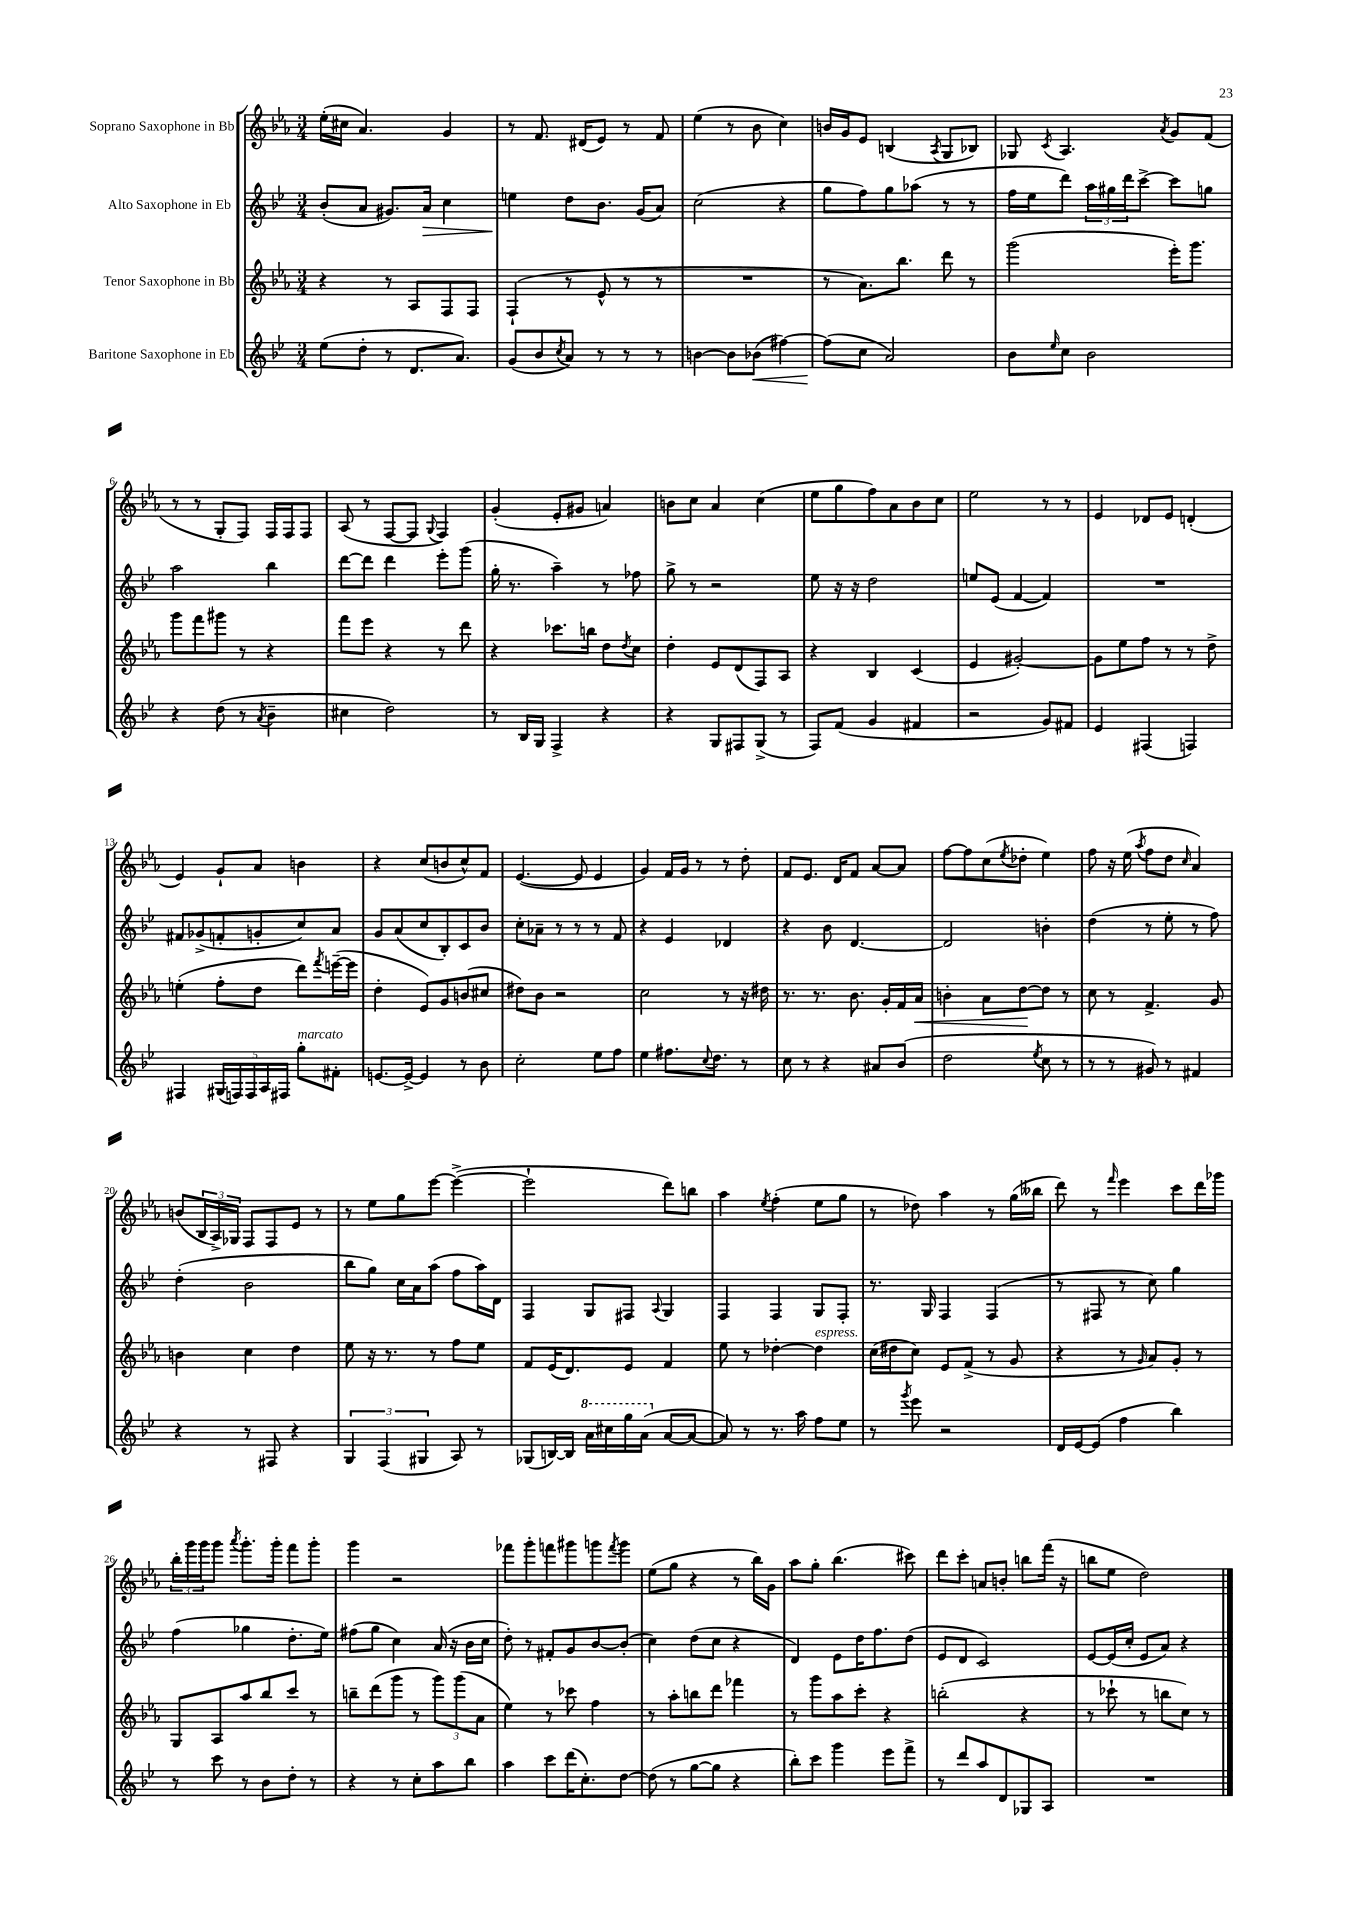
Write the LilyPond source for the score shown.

<<
\new StaffGroup <<
\new Staff = "s0" \with { instrumentName = "Soprano Saxophone in Bb" } {
    \clef treble \key ees \major \numericTimeSignature \time 3/4
    ees''16-.( cis''16 aes'4.) g'4 |
    r8 f'8. dis'16( ees'8) r8 f'8 |
    ees''4( r8 bes'8 c''4) |
    b'16 g'16 ees'8 b4( \acciaccatura { aes8 } g8 bes8) |
    ges8 \acciaccatura { c'8 } aes4. \acciaccatura { aes'8 } g'8 f'8( |
    r8 r8 g8-. f8) f16 f16 f8 |
    aes8( r8 f8~ f8 \appoggiatura { g8 } f4) |
    g'4-.( ees'8-. gis'8 a'4) |
    b'8 c''8 aes'4 c''4( |
    ees''8 g''8 f''8) aes'8 bes'8 c''8 |
    ees''2 r8 r8 |
    ees'4 des'8 ees'8 d'4-.( |
    ees'4) g'8-! aes'8 b'4 |
    r4 c''8( b'8 c''8-^) f'8 |
    ees'4.~( ees'8 ees'4 |
    g'4) f'16 g'16 r8 r8 d''8-. |
    f'8 ees'8. d'16 f'8 aes'8~ aes'8 |
    f''8~ f''8 c''8( \acciaccatura { ees''8 } des''8-. ees''4) |
    f''8 r16 ees''16( \acciaccatura { aes''8 } f''8 d''8 \grace { c''16 } aes'4) |
    b'8( \tuplet 3/2 { bes16 aes16->) ges16 } f8 f8 ees'8 r8 |
    r8 ees''8 g''8 ees'''8~ ees'''4~->( |
    ees'''2-! d'''8) b''8 |
    aes''4 \acciaccatura { ees''8 } f''4-.( ees''8 g''8 |
    r8 des''8) aes''4 r8 g''16( beses''16 |
    d'''8) r8 \grace { f'''16 } ees'''4 c'''8 d'''16 ges'''16 |
    \tuplet 3/2 { bes''16-. g'''16 g'''16 } g'''8 \acciaccatura { aes'''8 } g'''8.-. g'''16-. f'''8 g'''8-. |
    g'''4 r2 |
    fes'''8 g'''8-. f'''8 gis'''8 g'''8 \acciaccatura { f'''8 } g'''8 |
    ees''8( g''8 r4 r8 bes''16) g'16 |
    aes''8 g''8-. bes''4.( cis'''8) |
    d'''8 c'''8-. a'8 b'8-. b''8 f'''16( r16 |
    b''8 ees''8 d''2) \bar "|." |
}
\new Staff = "s1" \with { instrumentName = "Alto Saxophone in Eb" } {
    \clef treble \key bes \major \numericTimeSignature \time 3/4
    bes'8-.( a'8 gis'8.) a'16\> c''4 |
    e''4\! d''8 bes'8. g'16( a'8) |
    c''2( r4 |
    g''8 f''8) g''8 aes''8( r8 r8 |
    f''16 ees''16 d'''8) \tuplet 3/2 { a''16 gis''16 d'''16 } c'''8~-> c'''8 g''8 |
    a''2 bes''4 |
    d'''8~ d'''8 d'''4 ees'''8-. g'''8( |
    g''16-. r8. a''4--) r8 fes''8 |
    g''8-> r8 r2 |
    ees''8 r16 r16 d''2 |
    e''8 ees'8( f'4~ f'4) |
    R2. |
    fis'8 ges'8->( f'8-. g'8-. c''8) a'8 |
    g'8 a'8( c''8 bes8-.) c'8 bes'8 |
    c''8-. aes'8-- r8 r8 r8 f'8 |
    r4 ees'4 des'4 |
    r4 bes'8 d'4.~ |
    d'2 b'4-. |
    d''4( r8 ees''8-. r8 f''8) |
    d''4-.( bes'2 |
    bes''8 g''8) c''16 a'16 a''8( f''8 a''16) d'16 |
    f4 g8 fis8 \appoggiatura { a8 } g4 |
    f4 f4 g8 f8-. |
    r8. g16 f4 f4( |
    r8 fis8 r8 c''8) g''4 |
    f''4( ges''4 d''8.-. ees''16) |
    fis''8( g''8 c''4) a'16( r16 bes'16 c''16 |
    d''8-.) r8 fis'8-. g'8 bes'8~ bes'8-.( |
    c''4) d''8( c''8 r4 |
    d'4) ees'8 d''16 f''8. d''8( |
    ees'8 d'8 c'2) |
    ees'8~ ees'16( c''16-. ees'8 a'8) r4 \bar "|." |
}
\new Staff = "s2" \with { instrumentName = "Tenor Saxophone in Bb" } {
    \clef treble \key ees \major \numericTimeSignature \time 3/4
    r4 r8 aes8 f8 f8 |
    f4-!( r8 ees'8-^ r8 r8 |
    R2. |
    r8 aes'8.) bes''8. d'''8 r8 |
    g'''2( ees'''16-.) g'''8. |
    g'''8 f'''8 gis'''8 r8 r4 |
    f'''8 ees'''8 r4 r8 d'''8 |
    r4 ces'''8. b''16 d''8 \acciaccatura { d''8 } c''8 |
    d''4-. ees'8 d'8( f8) aes8 |
    r4 bes4 c'4( |
    ees'4 gis'2~-.) |
    gis'8 ees''8 f''8 r8 r8 d''8-> |
    e''4-.( f''8-. d''8 d'''8) \acciaccatura { f'''8 } e'''16~--( e'''16 |
    d''4-. ees'8) g'8 b'8( cis''8 |
    dis''8) bes'8 r2 |
    c''2 r8 r16 dis''16 |
    r8. r8. bes'8. g'16-. f'16 aes'16\< |
    b'4-. aes'8 d''8~\! d''8 r8 |
    c''8 r8 f'4.-> g'8 |
    b'4 c''4 d''4 |
    ees''8 r16 r8. r8 f''8 ees''8 |
    f'8 ees'16( d'8.) ees'8 f'4 |
    ees''8 r8 des''4~-. des''4^\markup { \italic "espress." } |
    c''16( dis''16 c''8) ees'8 f'8->( r8 g'8 |
    r4 r8 \grace { g'16 } aes'8) g'8-. r8 |
    g8 aes8 aes''8 bes''8 c'''8 r8 |
    b''8-- d'''8( g'''8 r8 \tuplet 3/2 { g'''8) g'''8( aes'8 } |
    ees''4) r8 ces'''8 f''4 |
    r8 aes''8-. b''8 d'''8 fes'''4 |
    r8 g'''8 aes''8 c'''8-. r4 |
    b''2-.( r4 |
    r8 ces'''8-! r8 b''8 c''8) r8 \bar "|." |
}
\new Staff = "s3" \with { instrumentName = "Baritone Saxophone in Eb" } {
    \clef treble \key bes \major \numericTimeSignature \time 3/4
    ees''8( d''8-. r8 d'8. a'8.) |
    g'8( bes'8 \acciaccatura { c''8 } a'8) r8 r8 r8 |
    b'4~ b'8 bes'8\<( fis''4~) |
    fis''8\!( c''8 a'2) |
    bes'8 \grace { ees''16 } c''8 bes'2 |
    r4 d''8( r8 \acciaccatura { a'8 } bes'4-- |
    cis''4 d''2) |
    r8 bes16 g16 f4-> r4 |
    r4 g8 fis8 g8->( r8 |
    f8) f'8( g'4 fis'4 |
    r2 g'8) fis'8 |
    ees'4 fis4( f4) |
    fis4 \tuplet 5/4 { gis16( f16) f16 a16 fis16 } g''8-.^\markup { \italic "marcato" } fis'8-. |
    e'8.~ e'16~-> e'4 r8 bes'8 |
    c''2-. ees''8 f''8 |
    ees''4 fis''8. \appoggiatura { c''8 } d''8. r8 |
    c''8 r8 r4 ais'8 bes'8( |
    d''2 \acciaccatura { ees''8 } c''8 r8 |
    r8 r8 gis'8) r8 fis'4 |
    r4 r8 fis8 r4 |
    \tuplet 3/2 { g4 f4( gis4 } a8) r8 |
    ges8( b16~) b16 \ottava #1 a''16 cis'''16 g'''16 a''16( \ottava #0 a'8~ a'8~ |
    a'8) r8 r8. a''16 f''8 ees''8 |
    r8 \acciaccatura { g'''8 } ees'''8 r2 |
    d'16 ees'16~ ees'8( f''4 bes''4) |
    r8 c'''8 r8 bes'8 d''8-. r8 |
    r4 r8 c''8-. a''8 bes''8 |
    a''4 c'''8 d'''16( c''8.-.) d''8~ |
    d''8( r8 g''8~ g''8 r4 |
    bes''8-.) c'''8 g'''4 ees'''8 f'''8-> |
    r8 d'''8 a''8 d'8 ges8 a8 |
    R2. \bar "|." |
}
>>
>>
